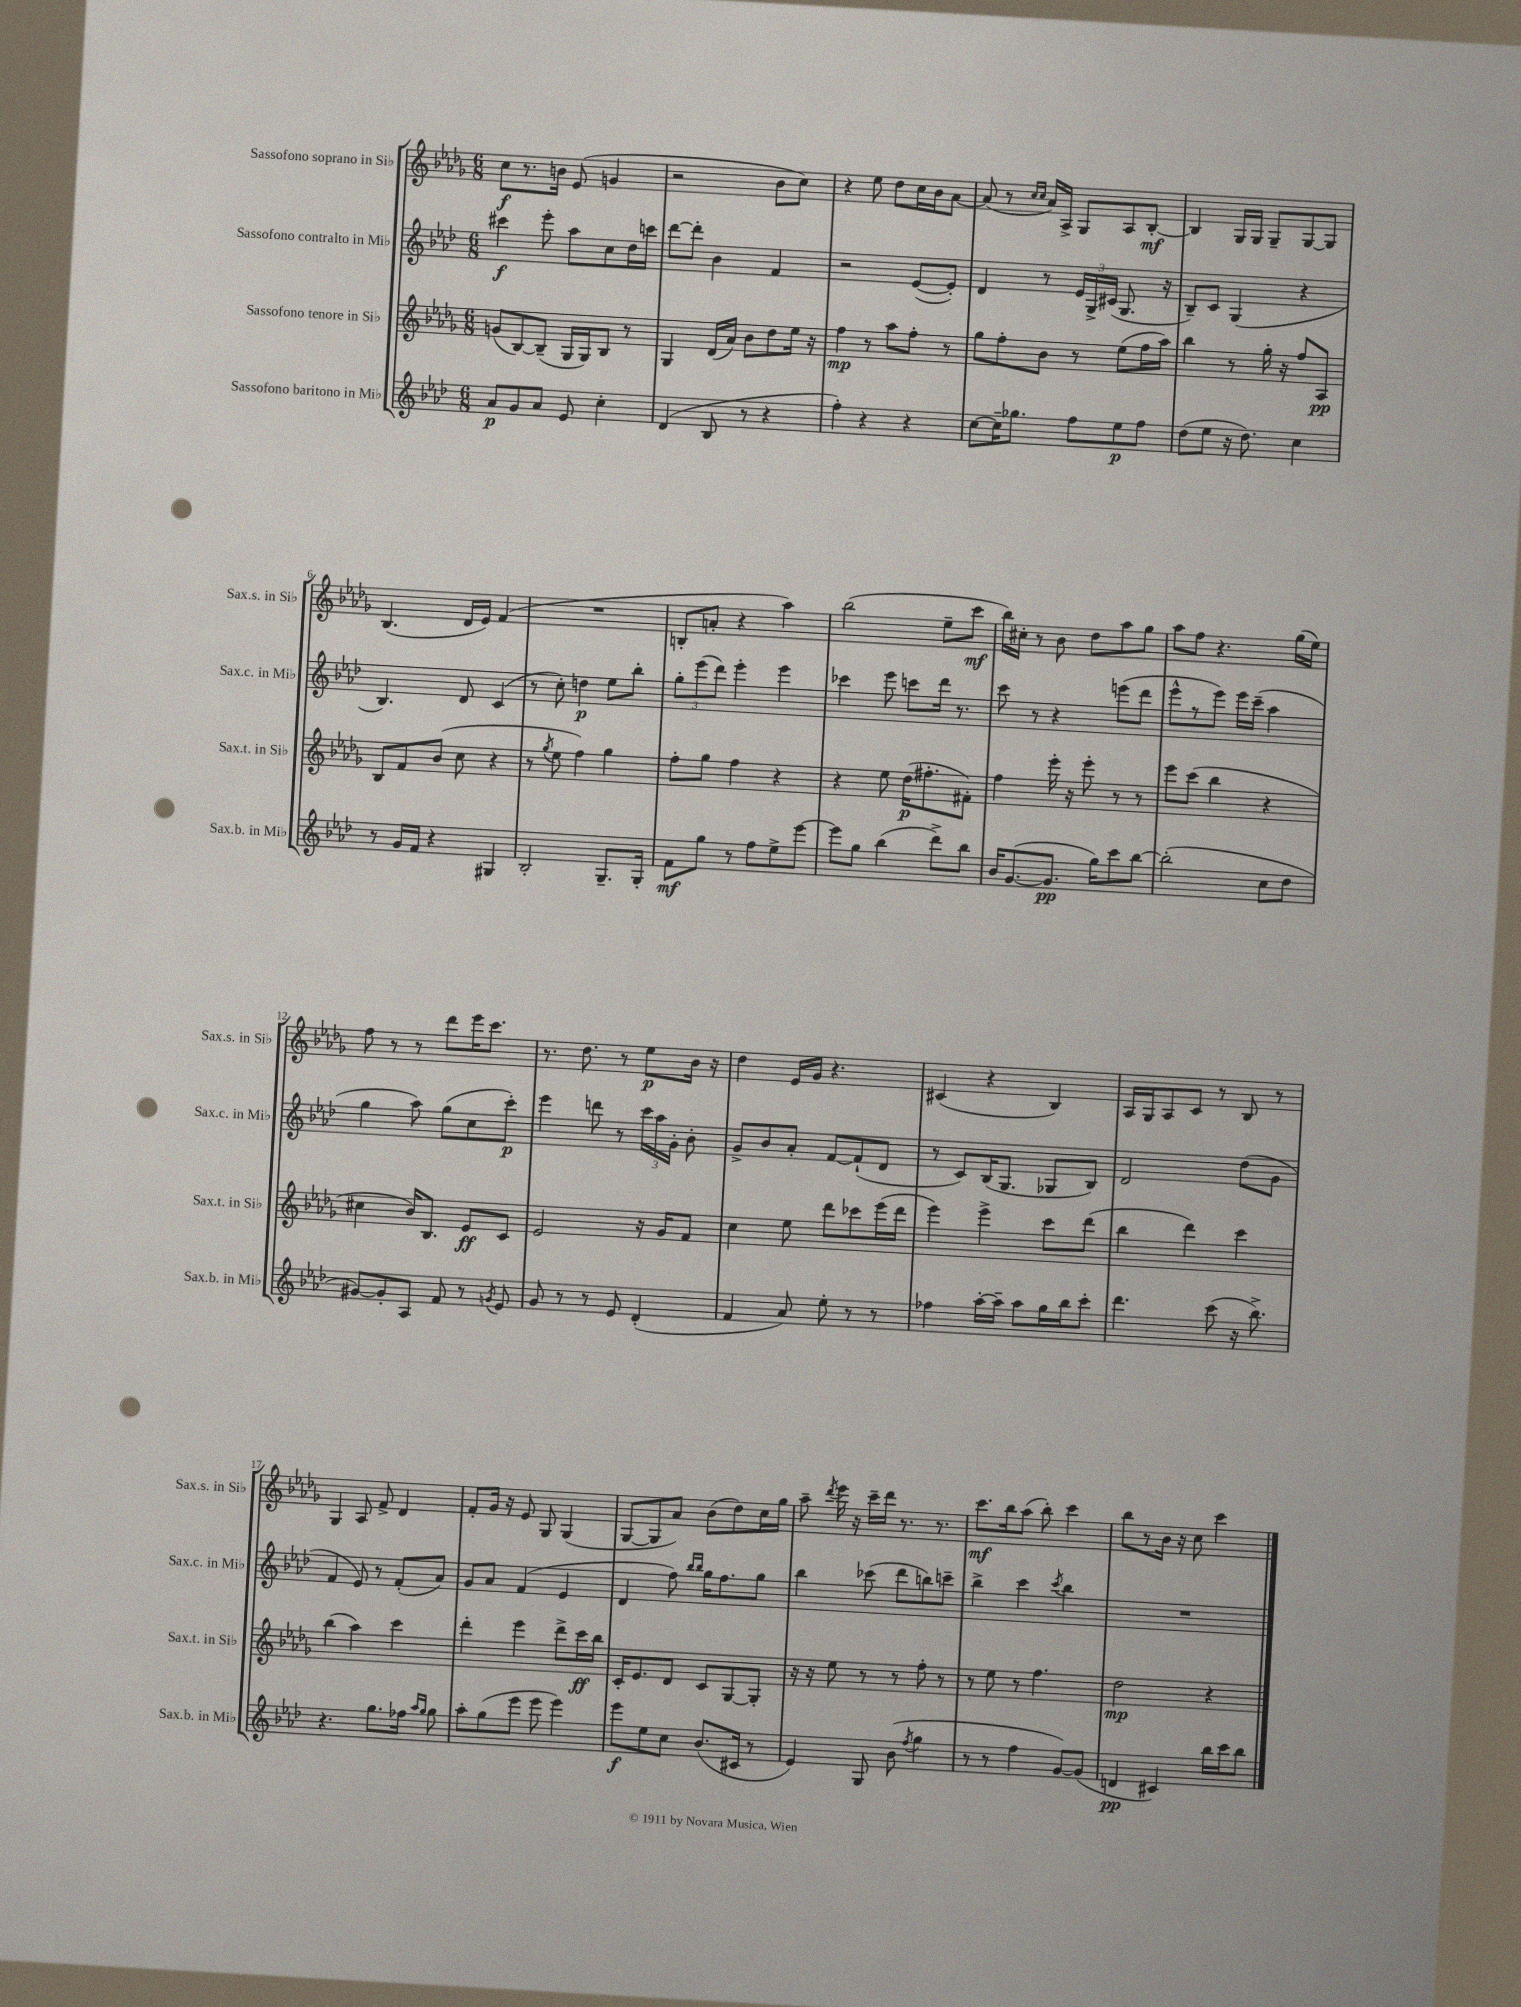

**kern	**dynam	**kern	**dynam	**kern	**dynam	**kern	**dynam
*part4	*part4	*part3	*part3	*part2	*part2	*part1	*part1
*staff4	*staff4	*staff3	*staff3	*staff2	*staff2	*staff1	*staff1
*I"Sassofono baritono in Mi♭	*	*I"Sassofono tenore in Si♭	*	*I"Sassofono contralto in Mi♭	*	*I"Sassofono soprano in Si♭	*
*I'Sax.b. in Mi♭	*	*I'Sax.t. in Si♭	*	*I'Sax.c. in Mi♭	*	*I'Sax.s. in Si♭	*
*clefG2	*	*clefG2	*	*clefG2	*	*clefG2	*
*k[b-e-a-d-]	*	*k[b-e-a-d-g-]	*	*k[b-e-a-d-]	*	*k[b-e-a-d-g-]	*
*M6/8	*	*M6/8	*	*M6/8	*	*M6/8	*
=1	=1	=1	=1	=1	=1	=1	=1
8a-/L	p	(8gn/L	.	4ccc#X\	f	8cc\L	f
8g/	.	[8B-/)	.	.	.	8.r	.
8a-/J	.	(8B-~/J]	.	8eee-'\	.	.	.
.	.	.	.	.	.	16bn\Jk	.
8e-/	.	16G-/LL	.	8aa-\L	.	(8e-/	.
.	.	16G-/J)	.	.	.	.	.
4cc'\	.	8B-/J	.	8cc\	.	4gn/	.
.	.	8r	.	16dd-\L	.	.	.
.	.	.	.	16cccn\JJ	.	.	.
=2	=2	=2	=2	=2	=2	=2	=2
(4d-/	.	4G-/	.	[8ddd-\L	.	2r	.
.	.	.	.	8ddd-'\J]	.	.	.
8B-/	.	(16d-/LL	.	4b-\	.	.	.
.	.	16a-/JJ)	.	.	.	.	.
8r	.	8b-\L	.	.	.	.	.
4r	.	8dd-\	.	4f/	.	8b-\L	.
.	.	16ee-\Jk	.	.	.	8cc\J)	.
.	.	16r	.	.	.	.	.
=3	=3	=3	=3	=3	=3	=3	=3
4ff'\)	.	4ff\	mp	2r	.	4r	.
4r	.	8r	.	.	.	8ee-\	.
.	.	8aa-\L	.	.	.	8dd-\L	.
4r	.	8ff'\J	.	([8e-/L	.	16cc\L	.
.	.	.	.	.	.	16b-\J	.
.	.	8r	.	8e-'/J])	.	[8a-\J	.
=4	=4	=4	=4	=4	=4	=4	=4
[8cc\L	.	8gg-\L	.	4d-/	.	(8a-/]	.
16cc~\K]	.	8ff'\	.	.	.	8r	.
8.gg-X\J	.	.	.	.	.	.	.
.	.	.	.	.	.	16qqcc/LL	.
.	.	.	.	.	.	16qqcc/JJ	.
.	.	8b-\J	.	8r	.	16a-/LL)	.
.	.	.	.	.	.	16A-^/JJ	.
8ff\L	.	8r	.	24e-/LL	.	8G-/L	.
.	.	.	.	24G^/	.	.	.
.	.	.	.	(24c#X/JJ	.	.	.
8ee-\	p	(8ee-\L	.	8.G/	.	8A-/	.
8ff\J	.	16ff\L	.	.	.	[8B-'/J	mf
.	.	16aa-\JJ)	.	16r	.	.	.
=5	=5	=5	=5	=5	=5	=5	=5
(8dd-\L	.	4bb-\	.	8B-~/L)	.	4B-/]	.
8ee-\J	.	.	.	8c/J	.	.	.
16r	.	8r	.	(4G/	.	16G-/LL	.
8.dd-\)	.	.	.	.	.	16G-/JJ	.
.	.	16gg-'\	.	.	.	8G-~/L	.
.	.	16r	.	.	.	.	.
4cc\	.	8ff/L	.	4r	.	[8G-/	.
.	.	8A-/J	pp	.	.	8G-/J]	.
!!LO:LB:g=z
=6	=6	=6	=6	=6	=6	=6	=6
8r	.	8B-/L	.	4.B-/)	.	(4.B-/	.
16g/LL	.	8f/	.	.	.	.	.
16f/JJ	.	.	.	.	.	.	.
4r	.	(8b-/J	.	.	.	.	.
.	.	8cc\	.	8d-/	.	16d-/LL	.
.	.	.	.	.	.	16e-/JJ)	.
4G#X/	.	4r	.	(4c/	.	(4f/	.
=7	=7	=7	=7	=7	=7	=7	=7
2B-'/	.	8r	.	8r	.	2.r	.
.	.	8qgg-/	.	.	.	.	.
.	.	8ee-\	.	8cc'\)	.	.	.
.	.	4ff\)	.	4ddn\	p	.	.
8.G~/L	.	4gg-\	.	8ee-\L	.	.	.
.	.	.	.	8bb-'\J	.	.	.
16G'/Jk	.	.	.	.	.	.	.
=8	=8	=8	=8	=8	=8	=8	=8
8f\L	mf	8ff'\L	.	12gg'\L	.	8Bn'/L	.
.	.	.	.	(12eee-\	.	.	.
8gg\J	.	8gg-\J	.	.	.	8an'/J	.
.	.	.	.	12ddd-\J)	.	.	.
8r	.	4ff\	.	4eee-'\	.	4r	.
8ff\L	.	.	.	.	.	.	.
8ee-^\	.	4r	.	4eee-\	.	4aa-\)	.
[8eee-\J	.	.	.	.	.	.	.
=9	=9	=9	=9	=9	=9	=9	=9
8eee-\L]	.	4r	.	4ccc-X\	.	(2bb-\	.
8gg\J	.	.	.	.	.	.	.
(4bb-\	.	8ee-\	.	8eee-\	.	.	.
.	.	(16dd-\KL	p	8cccn\L	.	.	.
.	.	8.ff#X'\	.	.	.	.	.
8ddd-^\L)	.	.	.	16ddd-\Jk	.	8ee-~\L	.
.	.	.	.	8.r	.	.	.
8bb-\J	.	8f#X'\J)	.	.	.	8ccc\J	mf
=10	=10	=10	=10	=10	=10	=10	=10
16b-/KL	.	4ff\	.	8ccc\	.	16bb-\LL)	.
([8.g/	.	.	.	.	.	16cc#X'\JJ	.
.	.	.	.	8r	.	8r	.
8.g/J]	pp	16eee-'\	.	4r	.	8b-\	.
.	.	16r	.	.	.	.	.
.	.	8eee-'\	.	.	.	8dd-\L	.
16gg\KL)	.	.	.	.	.	.	.
8ccc\	.	8r	.	(8eeen\L	.	8aa-\	.
[8bb-\J	.	8r	.	8ddd-\J	.	8gg-\J	.
=11	=11	=11	=11	=11	=11	=11	=11
(2bb-'\]	.	8eee-\L	.	8eee-^^\L	.	8aa-\L	.
.	.	(8ccc\J	.	8r	.	8ff\J	.
.	.	4bb-\	.	8eee-\J)	.	4.r	.
.	.	.	.	16eee-\LL	.	.	.
.	.	.	.	(16ccc~\JJ	.	.	.
8cc\L	.	4r	.	4aa-\	.	.	.
8dd-\J	.	.	.	.	.	(16gg-\LL	.
.	.	.	.	.	.	16ee-\JJ)	.
!!LO:LB:g=z
=12	=12	=12	=12	=12	=12	=12	=12
[8g#X/L)	.	4cc#X\	.	4gg\	.	8ff\	.
8g#'/]	.	.	.	.	.	8r	.
8A-/J	.	16b-/KL)	.	8aa-\)	.	8r	.
.	.	8.B-/J	.	.	.	.	.
8f/	.	.	.	(8gg\L	.	8ddd-\L	.
8r	.	8e-/L	ff	8cc\	.	16eee-\K	.
.	.	.	.	.	.	8.ccc\J	.
8qgn/	.	.	.	.	.	.	.
8e-/	.	8c/J	.	8ccc'\J)	p	.	.
=13	=13	=13	=13	=13	=13	=13	=13
8g/	.	2e-/	.	4eee-\	.	8.r	.
8r	.	.	.	.	.	.	.
.	.	.	.	.	.	8.dd-\	.
8r	.	.	.	8dddn\	.	.	.
8e-/	.	.	.	8r	.	8r	.
(4d-'/	.	16r	.	24ccc\LL	.	8ee-\L	p
.	.	.	.	24aa-\	.	.	.
.	.	16g-/KL	.	.	.	.	.
.	.	.	.	24g'\JJ	.	.	.
.	.	8f/J	.	8b-'\	.	16b-\Jk	.
.	.	.	.	.	.	16r	.
=14	=14	=14	=14	=14	=14	=14	=14
4f/	.	4cc\	.	8g^/L	.	4dd-\	.
.	.	.	.	8b-/	.	.	.
8a-/)	.	8ee-\	.	8a-'/J	.	16e-/LL	.
.	.	.	.	.	.	16g-/JJ	.
8ee-'\	.	8ddd-\L	.	[8f/L	.	4.r	.
8r	.	8ccc-X\	.	(8f`/]	.	.	.
8r	.	(16eee-\L	.	8d-/J	.	.	.
.	.	16ddd-\JJ	.	.	.	.	.
=15	=15	=15	=15	=15	=15	=15	=15
4ff-X\	.	4eee-\)	.	8r	.	(4c#X/	.
.	.	.	.	8c/L)	.	.	.
[16aa-'\LL	.	4eee-^\	.	(16B-/K	.	4r	.
16aa-~\JJ]	.	.	.	8.G/J	.	.	.
8aa-\L	.	.	.	.	.	.	.
16gg\L	.	8ccc\L	.	8G-X/L	.	4B-/)	.
16bb-\J	.	.	.	.	.	.	.
8ccc'\J	.	(8ddd-\J	.	8B-/J)	.	.	.
=16	=16	=16	=16	=16	=16	=16	=16
4.ddd-\	.	4bb-\	.	2d-/	.	16A-/LL	.
.	.	.	.	.	.	16G-/J	.
.	.	.	.	.	.	8A-/	.
.	.	4ddd-\)	.	.	.	8c/J	.
(8ccc\	.	.	.	.	.	8r	.
16r	.	4ccc\	.	(8dd-\L	.	8B-/	.
8.bb-^\)	.	.	.	.	.	.	.
.	.	.	.	8g\J	.	8r	.
!!LO:LB:g=z
=17	=17	=17	=17	=17	=17	=17	=17
4.r	.	(4bb-\	.	4f/	.	4G-/	.
.	.	4aa-\)	.	8e-/)	.	8A-/	.
8.gg\L	.	.	.	8r	.	8f^/	.
.	.	4ccc\	.	(8f'/L	.	4d-/	.
16ff-X\Jk	.	.	.	.	.	.	.
16qqaa-/LL	.	.	.	.	.	.	.
16qqgg/JJ	.	.	.	.	.	.	.
8gg\	.	.	.	8a-/J)	.	.	.
=18	=18	=18	=18	=18	=18	=18	=18
8aa-'\L	.	4ddd-'\	.	8g/L	.	8f'/L	.
(8gg\	.	.	.	8a-/J	.	16g-/Jk	.
.	.	.	.	.	.	16r	.
8eee-\J	.	4eee-\	.	(4f/	.	8e-/	.
8eee-\	.	.	.	.	.	8G-/	.
4eee-\)	.	8ddd-^\L	.	4e-/	.	(4G-/	.
.	.	16ccc\L	ff	.	.	.	.
.	.	16bb-\JJ	.	.	.	.	.
=19	=19	=19	=19	=19	=19	=19	=19
8eee-\L	f	16c'/KL	.	4d-/	.	[8G-/L	.
.	.	8.e-/	.	.	.	.	.
8ee-\	.	.	.	.	.	8G-/]	.
8cc\J	.	8d-/J	.	8ff\)	.	8a-/J)	.
.	.	.	.	16qqbb-/LL	.	.	.
.	.	.	.	16qqbb-/JJ	.	.	.
(8.b-/L	.	8c/L	.	16gg\KL	.	(8b-\L	.
.	.	.	.	8.ff\	.	.	.
.	.	[8G-/	.	.	.	8dd-\)	.
16c#X/Jk	.	.	.	.	.	.	.
8r	.	8G-'/J]	.	8gg\J	.	16cc\L	.
.	.	.	.	.	.	16gg-\JJ	.
=20	=20	=20	=20	=20	=20	=20	=20
4e-/)	.	16r	.	4bb-\	.	8aa-~\	.
.	.	16r	.	.	.	.	.
.	.	.	.	.	.	8qddd-/	.
.	.	8ee-\	.	.	.	16eee-\	.
.	.	.	.	.	.	16r	.
8G/	.	8r	.	(8ccc-X\	.	16ccc~\LL	.
.	.	.	.	.	.	16ddd-\JJ	.
(8b-\	.	8r	.	8ddd-\L	.	8.r	.
8qff/	.	.	.	.	.	.	.
4gg\	.	8ff'\	.	8bbn\)	.	.	.
.	.	.	.	.	.	8.r	.
.	.	8r	.	8cccn~\J	.	.	.
=21	=21	=21	=21	=21	=21	=21	=21
8r	.	8r	.	4bb-^\	.	8.ccc\L	mf
8r	.	8ee-\	.	.	.	.	.
.	.	.	.	.	.	16bb-\k	.
4ff\	.	8r	.	4ccc\	.	(8aa-\J	.
.	.	4.ff\	.	.	.	8bb-'\)	.
.	.	.	.	8qccc/	.	.	.
[8g/L)	.	.	.	4bb-\	.	4ccc\	.
(8g/J]	.	.	.	.	.	.	.
=22	=22	=22	=22	=22	=22	=22	=22
4dn/	pp	2dd-\	mp	2.r	.	8bb-\L	.
.	.	.	.	.	.	8r	.
4c#X/)	.	.	.	.	.	16b-\Jk	.
.	.	.	.	.	.	16r	.
.	.	.	.	.	.	8cc\	.
16bb-\LL	.	4r	.	.	.	4ccc\	.
16ccc\J	.	.	.	.	.	.	.
8bb-\J	.	.	.	.	.	.	.
==	==	==	==	==	==	==	==
*-	*-	*-	*-	*-	*-	*-	*-
